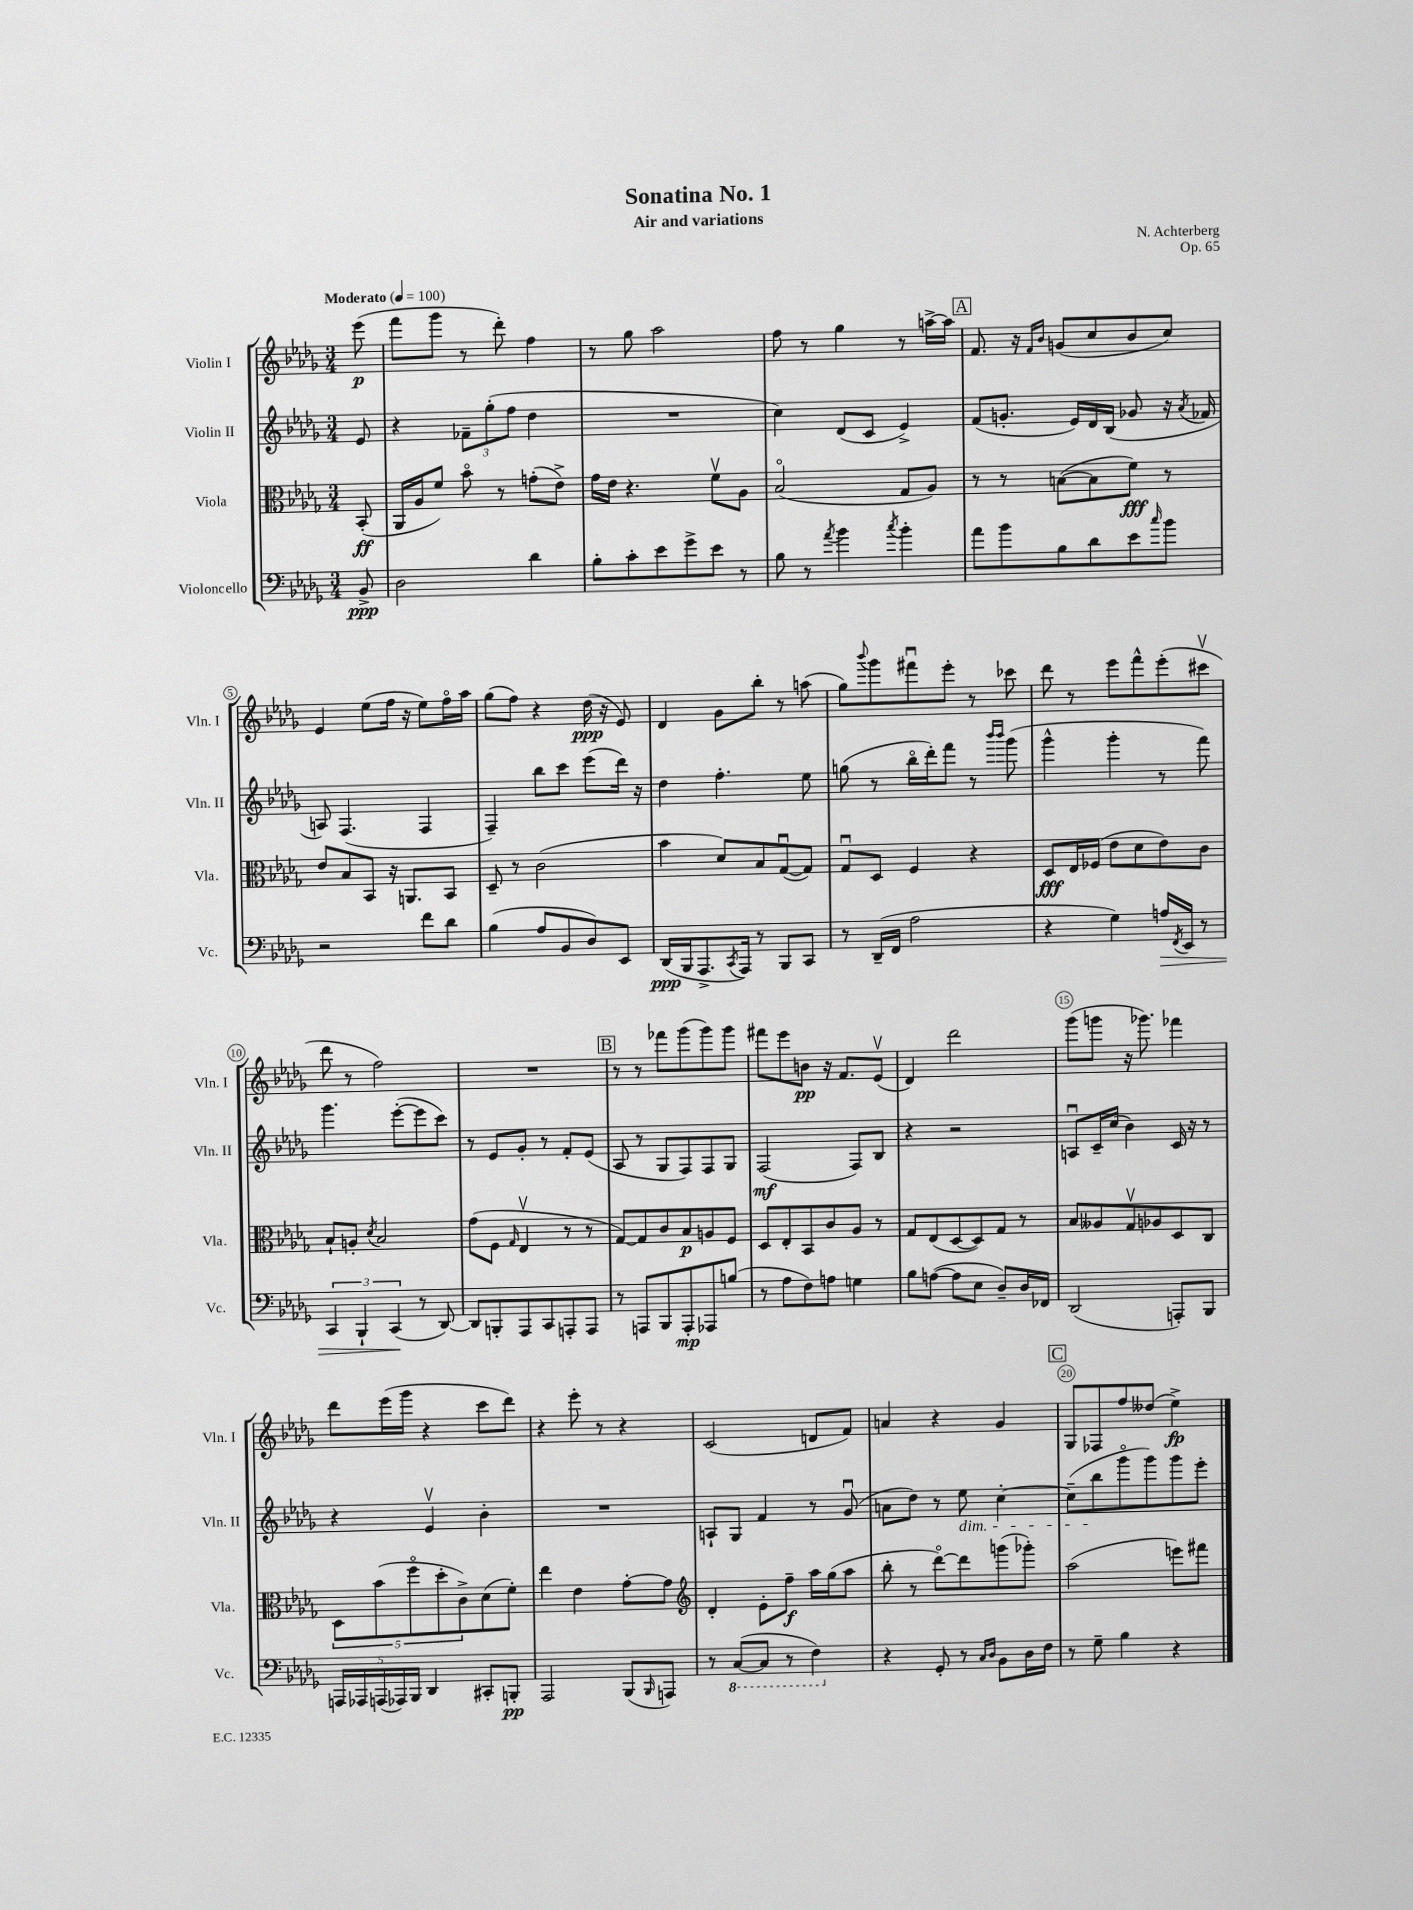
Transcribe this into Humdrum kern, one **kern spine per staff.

**kern	**kern	**kern	**kern
*staff4	*staff3	*staff2	*staff1
*clefF4	*clefC3	*clefG2	*clefG2
*k[b-e-a-d-g-]	*k[b-e-a-d-g-]	*k[b-e-a-d-g-]	*k[b-e-a-d-g-]
*M3/4	*M3/4	*M3/4	*M3/4
*MM100	*MM100	*MM100	*MM100
8BB-^	(8BB-'	8e-	(8eee-
=	=	=	=
2D-	16AA-	4r	8fff
.	16A-	.	.
.	8f)	.	8ggg-
.	8b-o	12f-~	8r
.	.	(12gg-'	.
.	8r	.	8ddd-')
.	.	12ff	.
4d-	(8g'	4dd-	4ff
.	8e-^)	.	.
=	=	=	=
8B-'	16g-	2.r	8r
.	16e-	.	.
8c'	4.r	.	8gg-
8e-	.	.	2aa-
8g-^	.	.	.
8e-	8fv	.	.
8r	8A-	.	.
=	=	=	=
8B-	(2B-o	4cc)	8ff
8r	.	.	8r
8qa-	.	.	.
4b-	.	(8d-	4gg-
.	.	8c	.
8qcc	.	.	.
4b-'	8G-	4e-^)	8r
.	8A-)	.	[16aa^
.	.	.	16aa]
=	=	=	=
8a-	8r	(8f	8.f
8b-	8r	8.g'	.
.	.	.	16r
.	.	.	16qqf
.	.	.	16qqb-
8B-	([8B	.	(8g
.	.	16e-)	.
8d-	8B]	16d-	8cc
.	.	(16B-	.
8e-	8f)	8g-	8b-
16qqcc	.	.	.
8b-	8r	16r	8cc)
.	.	8qa-	.
.	.	16f-	.
=	=	=	=
2r	8e-	8A)	4e-
.	8B-	(4.F	.
.	8BB-	.	(8ee-
.	16r	.	16ff
.	8.AA	.	16r
8f	.	4F	8ee-)
8d-	8BB-	.	16ffo
.	.	.	16aa-
=	=	=	=
(4B-	8D-~	4F~)	(8gg-
.	8r	.	8ff)
8A-	(2c	8bb-	4r
8BB-	.	8ccc	.
8D-)	.	(8eee-	(16dd-
.	.	.	16r
8EE-	.	16ddd-)	8e-)
.	.	16r	.
=	=	=	=
(16DD-	4b-	4dd-	4d-
16BBB-	.	.	.
8.AAA-^	.	.	.
.	8d-)	4.ff'	8g-
8qCC	.	.	.
16AAA-)	.	.	.
8r	8B-	.	8bb-'
8BBB-	([8G-u	.	8r
8CC	8G-])	8ee-	(8aa
=	=	=	=
8r	8G-u	(8gg	8gg-)
.	.	.	8qqbbb-
(16DD-~	8D-	8r	8ggg-
16FF	.	.	.
2A-	4F	16bb-o	8fff#u
.	.	16ddd-')	.
.	.	8fff	8eee-'
.	4r	8r	8r
.	.	16qqbbb-	.
.	.	16qqbbb-	.
.	.	(8ggg-	8ccc-
=	=	=	=
4r	8D-	4ggg-^^	8ddd-
.	16E-	.	8r
.	(16F-	.	.
4G-)	8e-	4ggg-'	8eee-
.	8d-	.	8fff^^
16A	8e-)	8r	(8eee-'
8qFF	.	.	.
16EE-	.	.	.
8r	8c	8fff)	8ccc#v
=	=	=	=
6CC	8B-`	4.ggg-	8ddd-
.	8A'	.	8r
6BBB-`	.	.	.
.	8qd-	.	.
.	2B-	.	2ff)
(6CC	.	.	.
.	.	([8eee-'	.
8r	.	8eee-]	.
[8DD-)	.	8ccc)	.
=	=	=	=
8DD-]	(8g-	8r	2.r
8BBB'	8F	8e-	.
.	16qqG-	.	.
8AAA-	4E-v	8g-'	.
8CC	.	8r	.
8AAA'	8r	8f'	.
8AAA	8r	(8e-	.
=	=	=	=
8r	[8G-)	8A-	8r
8AAA	8G-]	8r	8r
8BBB-	8c	8G-	8fff-
8AAA'	8B-	8F)	(8ggg-
8AAA-	8A	8F	8ggg-)
(8B	8F	8G-	8ggg-
=	=	=	=
8r	8D-	(2F	8fff#
8A-	8E-'	.	8eee-
8F)	8BB-	.	8b
8A	8c	.	16r
.	.	.	8.f
4G	8A-	8F)	.
.	8r	8B-	(8e-v
=	=	=	=
8B-	8G-	4r	4d-)
([8A	(8E-	.	.
8A]	[8D-	2r	2ddd-
8E-	8D-])	.	.
8D-~)	8G-	.	.
16D-	8r	.	.
16FF-	.	.	.
=	=	=	=
(2DD-	8B-	8Au	(8ggg-
.	8A--	16c~	8ggg
.	.	(16cc	.
.	8G-v	4b-)	16r
.	.	.	8.ggg-)
.	8A-	.	.
8AAA')	8D-	16c	4fff-
.	.	16r	.
8BBB-	8C	8r	.
=	=	=	=
20AAA	10D-	4r	8ddd-
20AAA-	.	.	.
(20AAA	(10b-	.	.
.	.	.	(16eee-
20AAA-)	.	.	.
.	.	.	16ggg-
20BBB-	10ffo	.	.
4DD-	.	4e-v	4r
.	10dd-'	.	.
.	10c^)	.	.
8CC#'	(8d-	4b-'	8ccc
8BBB'	8f')	.	8ddd-)
=	=	=	=
2AAA-	4ee-	2.r	4r
.	4e-	.	8eee-'
.	.	.	8r
(8BBB-	[8g-'	.	4r
16qqBBB-	.	.	.
8AAA)	8g-]	.	.
=	=	=	=
*	*clefG2	*	*
8r	4d-'	8A`	(2c
([8CC	.	8G-	.
8CC]	8e-'	4f	.
8r	8ff~	.	.
4FF)	16aa-	8r	8d
.	(16gg-	.	.
.	8aa-	(8g-u	8f)
=	=	=	=
4r	8bb-'	8a	4a
.	8r	8dd-)	.
8GG-'	[8ddd-o)	8r	4r
8r	8ddd-]	8ee-	.
16qqC	.	.	.
16qqD-	.	.	.
8BB-	(8ggg	[4cc'	4g-
16D-	8ggg-')	.	.
16F	.	.	.
=	=	=	=
8r	(2aa-	(8cc~]	8G-
8G-~	.	8bb-	8F-
4B-	.	8ggg-o	8ff
.	.	8ggg-)	(8dd--
4r	8eee)	8ggg-	4ee-^)
.	8fff#	8eee-'	.
==	==	==	==
*-	*-	*-	*-
